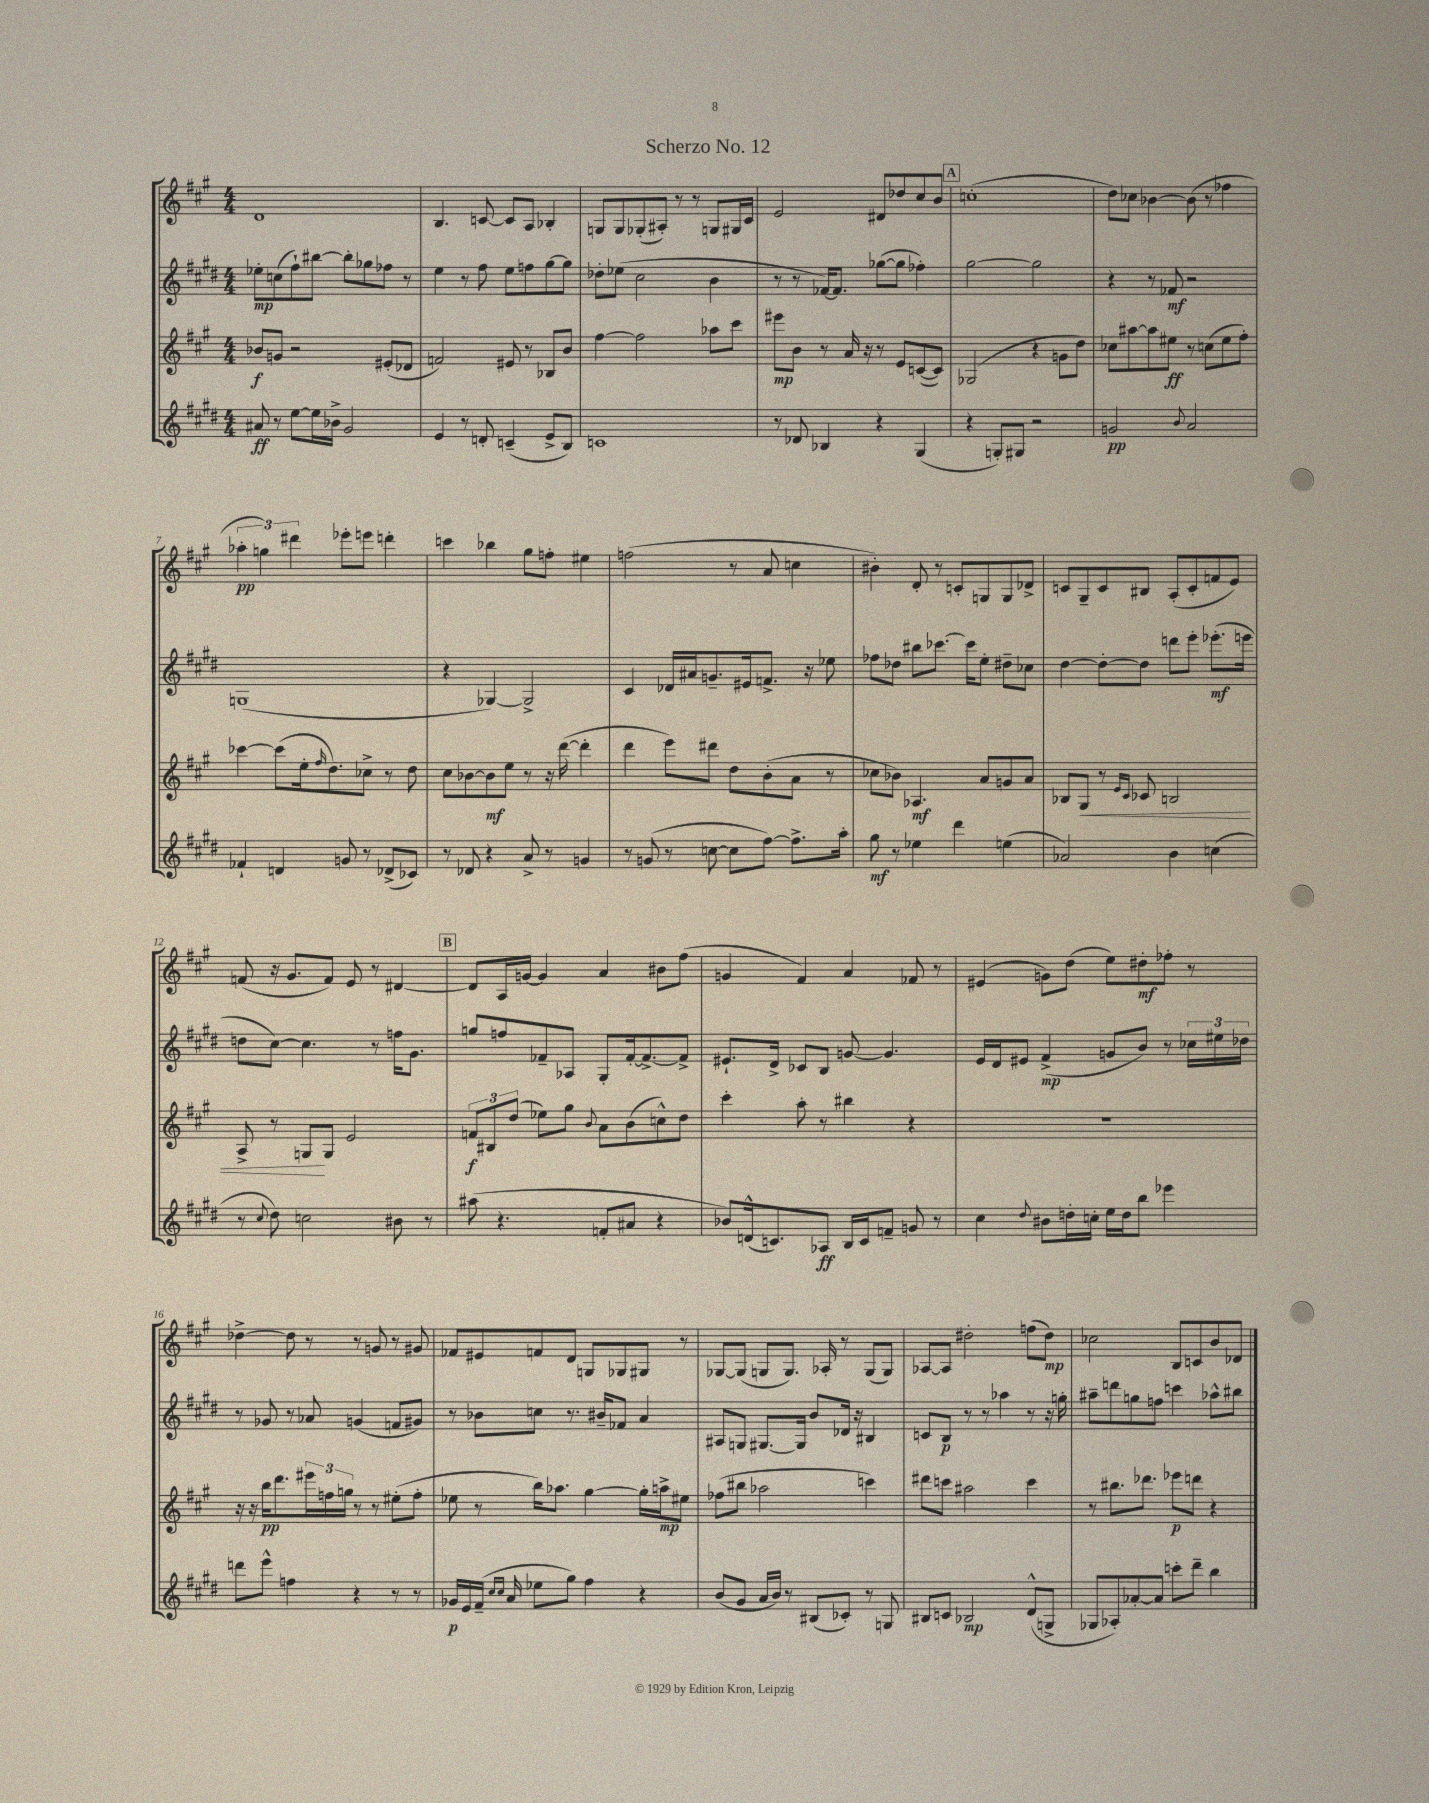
\header { title = "Scherzo No. 12" }
<<
\new StaffGroup <<
\new Staff = "s0" {
    \clef treble \key a \major \numericTimeSignature \time 4/4
    d'1 |
    b4. c'8~ c'8 a8 bes4-. |
    g8 g8 ges8-.( ais8-.) r8 r8 g8 gis16 cis'16 |
    e'2 dis'8 des''8 cis''8 b'8 |
    \mark \markup { \box "A" } c''1-.( |
    d''8) ces''8 bes'4~ bes'8( r8 fes''4 |
    \tuplet 3/2 { aes''4-.\pp g''4) dis'''4 } ees'''8-. e'''8 d'''4-. |
    c'''4 bes''4 gis''8 f''8-. eis''4 |
    f''2( r8 a'8 c''4 |
    bis'4-.) d'8-. r8 c'8-. g8 g8 des'8-> |
    c'8 gis8-- c'8 bis8 a8-.( c'8-. f'8 e'8) |
    f'8( r16 gis'8. f'8) e'8 r8 dis'4~ |
    \mark \markup { \box "B" } dis'8 a16 g'16~ g'4 a'4 bis'8 fis''8( |
    g'4 fis'4) a'4 fes'8 r8 |
    eis'4( g'8) d''8( e''8) dis''8-.\mf fes''8-. r8 |
    des''4~-> des''8 r8 r8 g'8 r8 gis'8 |
    fes'8 eis'8 f'8 d'8 g8 ges8 gis8 r8 |
    ges8~ ges8( g8 g8.) aes16-. r8 g8( g8) |
    aes8~ aes8 dis''2-. f''8( dis''8\mp) |
    ces''2 b8 c'8 b'8 des'8 \bar "|." |
}
\new Staff = "s1" {
    \clef treble \key e \major \numericTimeSignature \time 4/4
    ees''8-.\mp c''8( fis''8-!) bis''8~ bis''8-. ges''8 fes''8 r8 |
    e''4 r8 fis''8 e''8 f''8 gis''8~ gis''8 |
    des''8-. ees''8( cis''2 b'4 |
    r8 r8 fes'16~) fes'8. ges''8~( ges''8 fes''4-.) |
    \mark \markup { \box "A" } gis''2~ gis''2 |
    r4 r8 fes'8\mf r2 |
    g1( |
    r4 ges4~) ges2-> |
    cis'4 des'16 ais'16 g'8.-- eis'16 f'8.-> r16 ees''8 |
    fes''8 des''8 bis''8 ces'''8.~ ces'''16 e''8-. dis''8-- ces''8 |
    dis''4~ dis''8~-. dis''8 d'''8 e'''8-. ees'''8.-.\mf( e'''16 |
    d''8 cis''8~) cis''4. r8 f''16 gis'8. |
    \mark \markup { \box "B" } g''8 f''8 fes'8-- aes8 gis8-. fes'16~-. fes'8.~-> fes'8-> |
    eis'8.-! dis'16-> ces'8 b8 g'8~ g'4. |
    e'16 dis'16 eis'8 fis'4->\mp( g'8 b'8) r8 \tuplet 3/2 { ces''16 eis''16 des''16 } |
    r8 ges'8 r8 aes'8 g'4( f'8 gis'8) |
    r8 bes'8 c''8 r8. bis'16-- fes'8 a'4 |
    ais8 g8 gis8.~ gis16 b'8 des'16 r16 bis4 |
    c'8 b8\p r8 r8 aes''4 r8 r16 g''16-. |
    ais''8-- d'''8 g''8 f''8 c'''4 aes''8-^ bis''8 \bar "|." |
}
\new Staff = "s2" {
    \clef treble \key a \major \numericTimeSignature \time 4/4
    bes'8\f g'8 r2 eis'8-.( des'8 |
    f'2) eis'8 r8 bes8 b'8 |
    fis''4~ fis''2 aes''8 cis'''8 |
    eis'''8\mp b'8 r8 a'16 r16 r8 e'8 c'8~( c'8) |
    \mark \markup { \box "A" } ges2( r4 g'8 d''8) |
    ces''8 ais''8~ ais''8 eis''8\ff r8 c''8( eis''8 fis''8-.) |
    ces'''4~ ces'''8( e''16-. \grace { fis''16 } d''8.) ces''8-> r8 d''8 |
    cis''8 bes'8~ bes'8\mf e''8 r8 r16 d'''16~( d'''4-. |
    d'''4 e'''8) dis'''8 d''8 b'8-.( a'8 r8 |
    ces''8 bes'8) aes4.\mf a'8 g'8 a'8 |
    bes8 gis8\< r8 \grace { e'16 cis'16 } ces'8 b2 |
    a8-> r8 g8\! g8 e'2 |
    \mark \markup { \box "B" } \tuplet 3/2 { f'8\f bis8 d''8( } ees''8) gis''8 \appoggiatura { b'8 } a'8 b'8( c''8-^) d''8 |
    cis'''4-. a''8-. r8 bis''4 r4 |
    R1 |
    r16 r16 b''16\pp d'''8. \tuplet 3/2 { eis'''16 f''16 g''16 } r8 r8 eis''8-.( f''8-. |
    ees''8 r8 b''16) aes''8. gis''4~ gis''16-. a''16->\mp eis''8 |
    fes''8( bis''8 aes''2 c'''4) |
    dis'''8 c'''8 ais''2 c'''4 |
    r8 bis''8. des'''8. ees'''8\p d'''8 r4 \bar "|." |
}
\new Staff = "s3" {
    \clef treble \key e \major \numericTimeSignature \time 4/4
    ais'8\ff r8 e''8~ e''16 bes'16-> gis'2 |
    e'4 r8 d'8-. c'4--( e'8-> b8) |
    c'1 |
    r8 des'8 bes4 r4 gis4( |
    \mark \markup { \box "A" } r4 g8-.) gis8 r2 |
    g'2\pp \appoggiatura { b'8 } a'2 |
    fes'4-! d'4 g'8 r8 des'8->( ces'8) |
    r8 des'8 r4 a'8-> r8 g'4 |
    r8 g'8( r8 c''8~ c''8 fis''8~) fis''8.-> a''16-. |
    gis''8\mf r8 ees''4 dis'''4 e''4( |
    aes'2) b'4 c''4( |
    r8 \appoggiatura { cis''8 } dis''8) c''2 bis'8 r8 |
    \mark \markup { \box "B" } ais''8( r4. f'8-. ais'8 r4 |
    bes'8) d'16-^( c'8.) aes8\ff b16 c'16 f'8-- g'8 r8 |
    cis''4 \appoggiatura { dis''8 } bis'8 d''16-. c''16-. e''16 d''16 b''8 ees'''4 |
    d'''8 e'''8-^ f''4 r4 r8 r8 |
    ges'16\p e'16 fis'16--( \grace { cis''16 cis''16 } a'16 ees''8 gis''8) fis''4 r4 |
    b'8( gis'8 a'16 b'16) r8 bis8( ces'8-.) r8 g8 |
    bis8 c'8 bes2\mp dis'8-^( g8-> |
    ges8 aes8-.) aes'8~-. aes'8 c'''8-. dis'''8-- b''4 \bar "|." |
}
>>
>>
